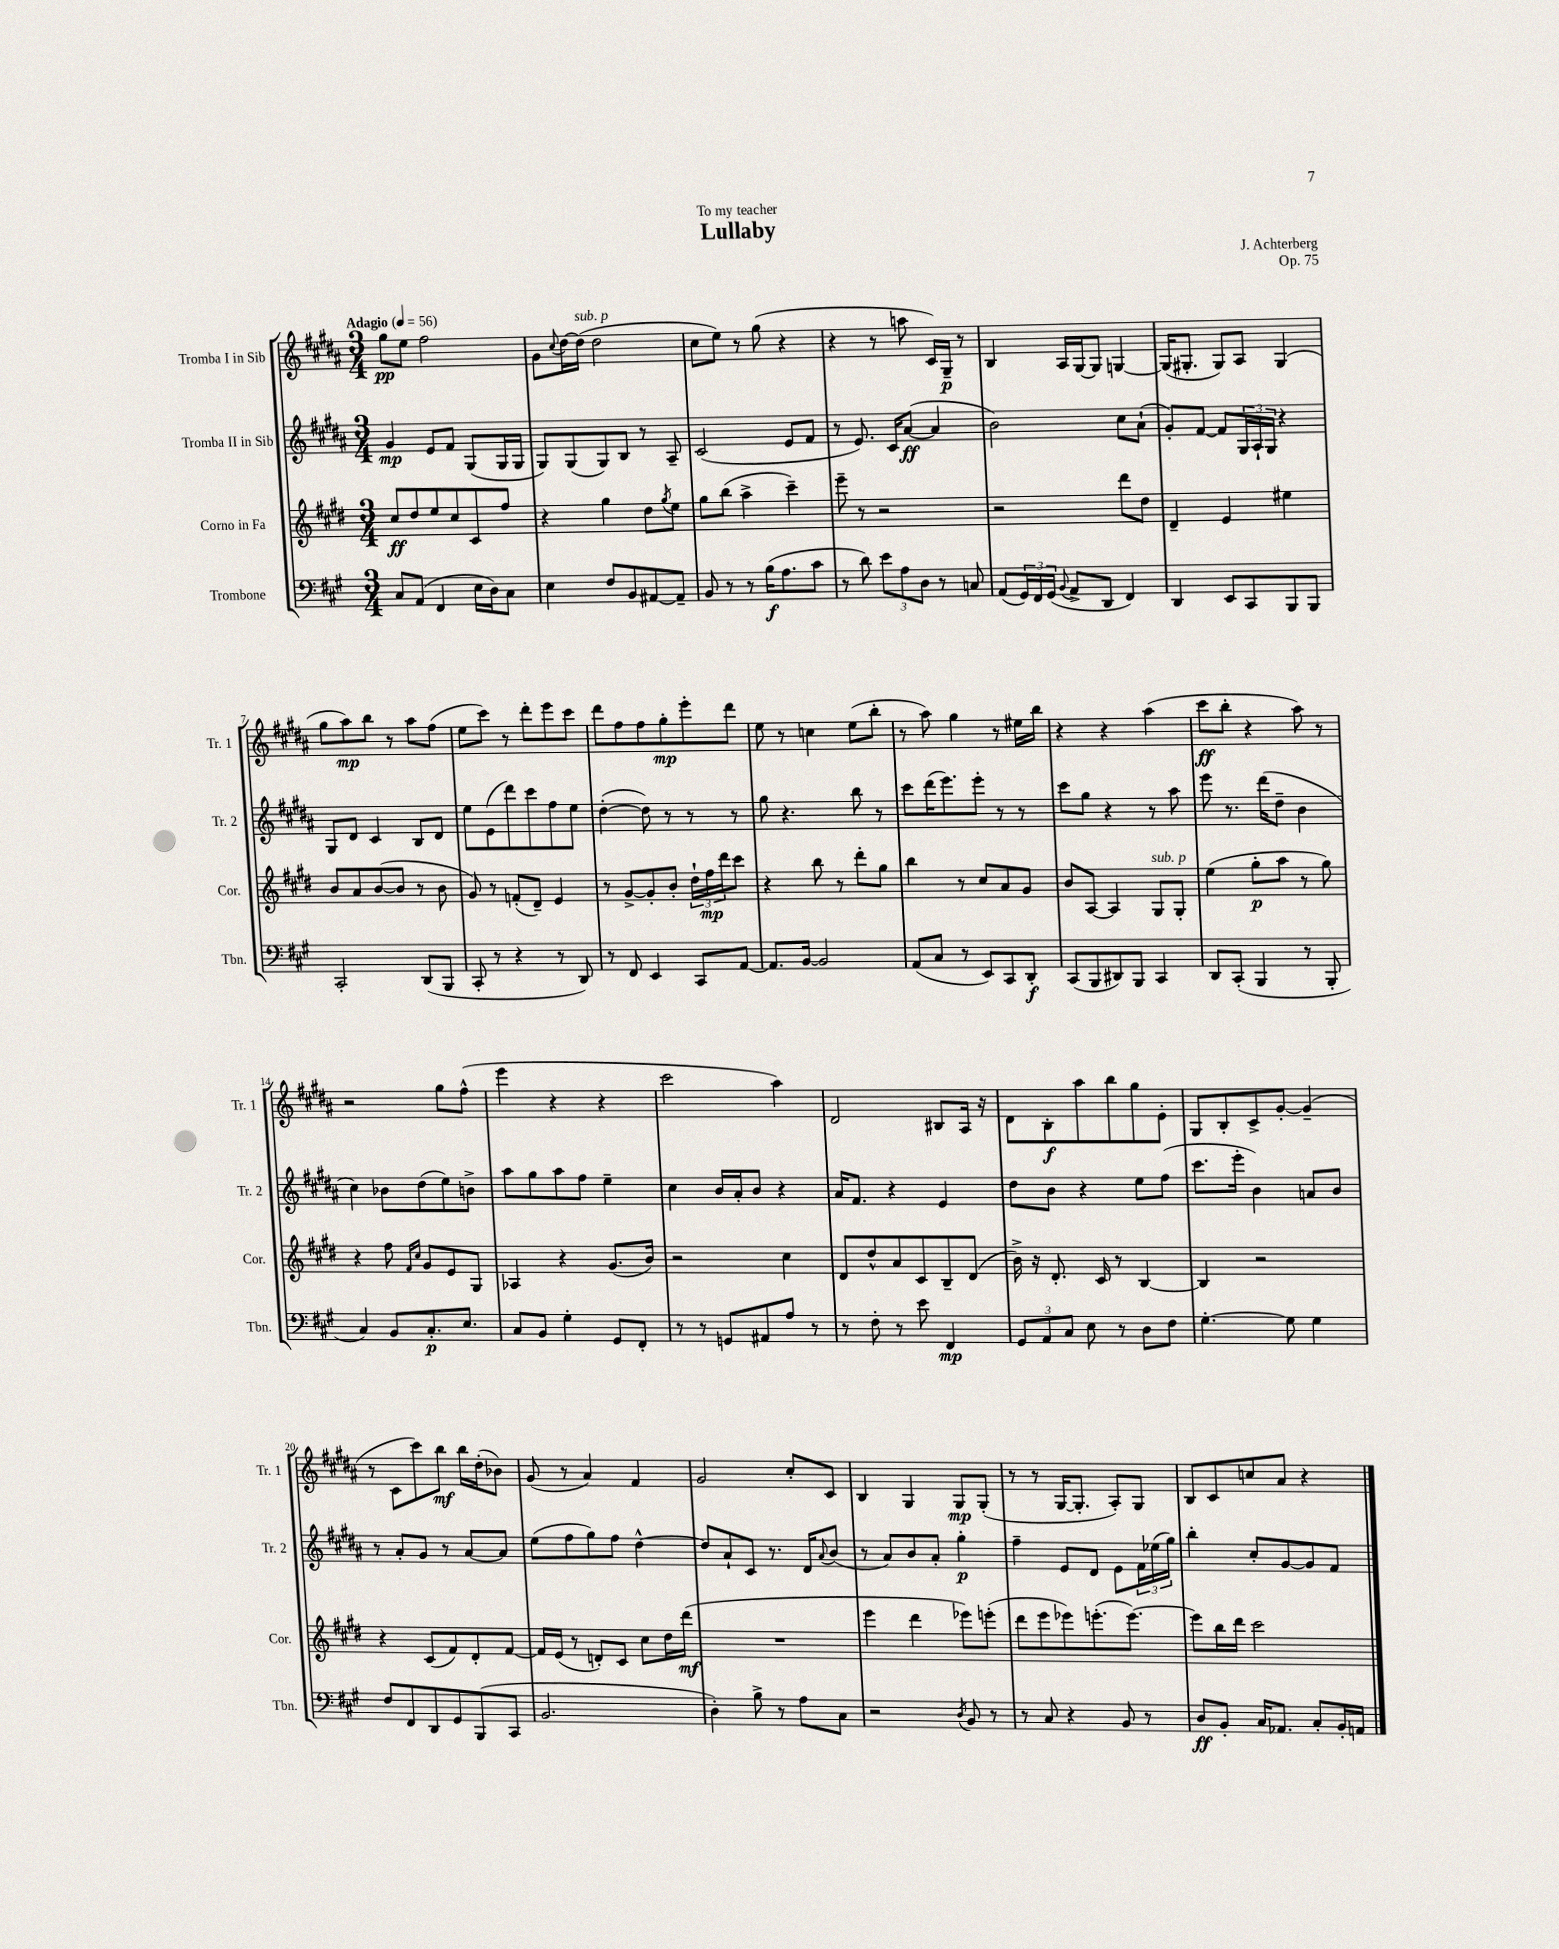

**kern	**kern	**kern	**kern
*staff4	*staff3	*staff2	*staff1
*clefF4	*clefG2	*clefG2	*clefG2
*k[f#c#g#]	*k[f#c#g#d#]	*k[f#c#g#d#a#]	*k[f#c#g#d#a#]
*M3/4	*M3/4	*M3/4	*M3/4
*MM56	*MM56	*MM56	*MM56
8C#	8cc#	4g#	8gg#
(8AA	8dd#	.	8ee
4FF#	8ee	8e	2ff#
.	8cc#	8f#	.
16E	8c#	(8G#	.
16D)	.	.	.
8C#	8ff#	16G#	.
.	.	16G#	.
=	=	=	=
4E	4r	8G#)	8g#
.	.	.	8qqcc#
.	.	(8G#	[16dd#
.	.	.	(16dd#]
8F#	4gg#	8G#)	2dd#
8BB	.	8B	.
[8AA#	8dd#	8r	.
.	8qgg#	.	.
8AA#~]	8ee	8A#~	.
=	=	=	=
8BB	8gg#	(2c#	8cc#
8r	(8bb	.	8ee)
8r	4aa^	.	8r
(16B	.	.	(8gg#
8.A	.	.	.
.	4ccc#~)	8e	4r
8c#	.	8f#	.
=	=	=	=
8r	8eee~	8r	4r
8d)	8r	8.e)	.
12e	2r	.	8r
.	.	16c#	.
12A	.	.	.
.	.	([8a#	8aa
12D	.	.	.
8r	.	4a#]	16c#)
.	.	.	16G#~
8C	.	.	8r
=	=	=	=
(8AA	2r	2b)	4B
24GG#)	.	.	.
24FF#	.	.	.
(24GG#	.	.	.
8qqBB	.	.	.
8AA^	.	.	16A#
.	.	.	[16G#
8DD	.	.	8G#]
4FF#)	8ddd#	8cc#	[4G
.	8dd#	(8a#`	.
=	=	=	=
4DD	4d#~	8g#')	(16G]
.	.	.	8.G#'
.	.	[8f#	.
8EE	4e	8f#]	8G#)
8CC#	.	24G#	8A#
.	.	24A#`	.
.	.	24G#	.
8BBB	4ee#	4r	(4G#
8BBB	.	.	.
=	=	=	=
2CC#'	8b	8G#	8gg#
.	8a	8d#	8aa#)
.	([8b	4c#	8bb
.	8b]	.	8r
(8DD	8r	8B	8aa#
8BBB	8b	8d#	(8ff#
=	=	=	=
8CC#'	8g#)	8ee	8ee
8r	8r	(8e	8ccc#)
4r	(8f'	8ddd#)	8r
.	8d#~)	8ccc#	8ddd#'
8r	4e	8ff#	8eee
8DD)	.	8ee	8ccc#
=	=	=	=
8r	8r	([4dd#'	8ddd#
8FF#	[8g#^	.	8ff#
4EE	8g#']	8dd#])	8ff#
.	8b'	8r	8gg#'
8CC#	24dd#`	8r	8eee'
.	24ff#	.	.
.	24ddd#	.	.
[8AA	8ccc#	8r	8ddd#
=	=	=	=
8.AA]	4r	8gg#	8ee
.	.	4.r	8r
[16BB	.	.	.
2BB]	8bb	.	4cc
.	8r	.	.
.	8ddd#'	8bb	(8ee
.	8gg#	8r	8bb'
=	=	=	=
(8AA	4bb	8ccc#	8r
8C#	.	(16ddd#	8aa#)
.	.	8.eee)	.
8r	8r	.	4gg#
8EE)	8cc#	8eee'	.
8CC#	8a	8r	8r
8DD'	8g#	8r	16ee#
.	.	.	16bb
=	=	=	=
(8CC#	8b	8ccc#	4r
8BBB	[8A	8gg#	.
8DD#)	4A]	4r	4r
8BBB	.	.	.
4CC#	8G#	8r	(4aa#
.	8G#'	8aa#	.
=	=	=	=
8DD	(4ee	8eee	8ccc#
(8CC#'	.	8.r	8bb'
4BBB	8gg#'	.	4r
.	.	(16ddd#	.
.	8aa	8dd#~	.
8r	8r	4b	8aa#)
8BBB'	8gg#)	.	8r
=	=	=	=
4C#)	4r	4cc#)	2r
8BB	8ff#	8b-	.
.	16qqf#	.	.
.	16qqcc#	.	.
8.C#'	8g#	(8dd#	.
.	8e	8ee)	8gg#
8.E	.	.	.
.	8G#	8b^	(8ff#^^
=	=	=	=
8C#	4A-	8aa#	4eee
8BB	.	8gg#	.
4G#'	4r	8aa#	4r
.	.	8ff#	.
8GG#	(8.g#	4ee~	4r
8FF#'	.	.	.
.	16b)	.	.
=	=	=	=
8r	2r	4cc#	2ccc#
8r	.	.	.
8GG	.	16b	.
.	.	16a#'	.
8AA#	.	8b	.
8A	4cc#	4r	4aa#)
8r	.	.	.
=	=	=	=
8r	8d#	16a#	2d#
.	.	8.f#	.
8F#'	8dd#^^	.	.
8r	8a	4r	.
8e	8c#	.	.
4FF#	8B~	4e	8B#
.	(8d#	.	16A#
.	.	.	16r
=	=	=	=
12GG#	16b^)	8dd#	8d#
.	16r	.	.
12AA	.	.	.
.	8.d#'	8b	8B'
12C#	.	.	.
8E	.	4r	8aa#
.	16c#	.	.
8r	8r	.	8bb
8D	[4B	8ee	8gg#
8F#	.	(8ff#	8e'
=	=	=	=
[4.G#'	4B]	8.ccc#	8G#
.	.	.	8B'
.	.	16eee'	.
.	2r	4b)	8c#^
8G#]	.	.	[8g#'
4G#	.	8a	(4g#~]
.	.	8b	.
=	=	=	=
8F#	4r	8r	8r
8FF#	.	8a#'	8c#
8DD	(8c#	8g#	8ccc#)
8GG#	8f#)	8r	8bb
(8BBB	8d#'	[8a#	16bb
.	.	.	(16dd#'
8CC#	[8f#	8a#]	8b-)
=	=	=	=
2.BB	16f#]	(8ee	(8g#
.	(16e	.	.
.	8r	8ff#	8r
.	8d')	8gg#)	4a#)
.	8c#	8ff#	.
.	8cc#	[4dd#^^	4f#
.	16dd#	.	.
.	(16ddd#	.	.
=	=	=	=
4D')	2.r	8dd#]	2g#
.	.	8a#`	.
8B^	.	8c#	.
8r	.	8.r	.
8A	.	.	8cc#'
.	.	16d#	.
.	.	8qqa#	.
8C#	.	(8b	8c#
=	=	=	=
2r	4eee	8r	4B
.	.	8a#)	.
.	4ddd#	8b	4G#
.	.	8a#'	.
8qD	.	.	.
8BB	8eee-)	4gg#'	8G#
8r	(8eee'	.	(8G#'
=	=	=	=
8r	8ddd#	4ff#~	8r
8C#	8eee	.	8r
4r	8eee-)	8e	[16G#
.	.	.	8.G#']
.	(8.eee'	8d#	.
8BB	.	8e	8A#')
.	[8.eee)	.	.
8r	.	24f#	8G#
.	.	(24ee-	.
.	.	24gg#)	.
=	=	=	=
8D	8eee]	4bb'	8B
8BB'	16bb	.	8c#
.	16ddd#	.	.
16C#	2ccc#	8cc#'	8cc
8.AA-	.	.	.
.	.	[8g#	8a#
8C#'	.	8g#]	4r
16BB'	.	8f#	.
16AA	.	.	.
==	==	==	==
*-	*-	*-	*-
